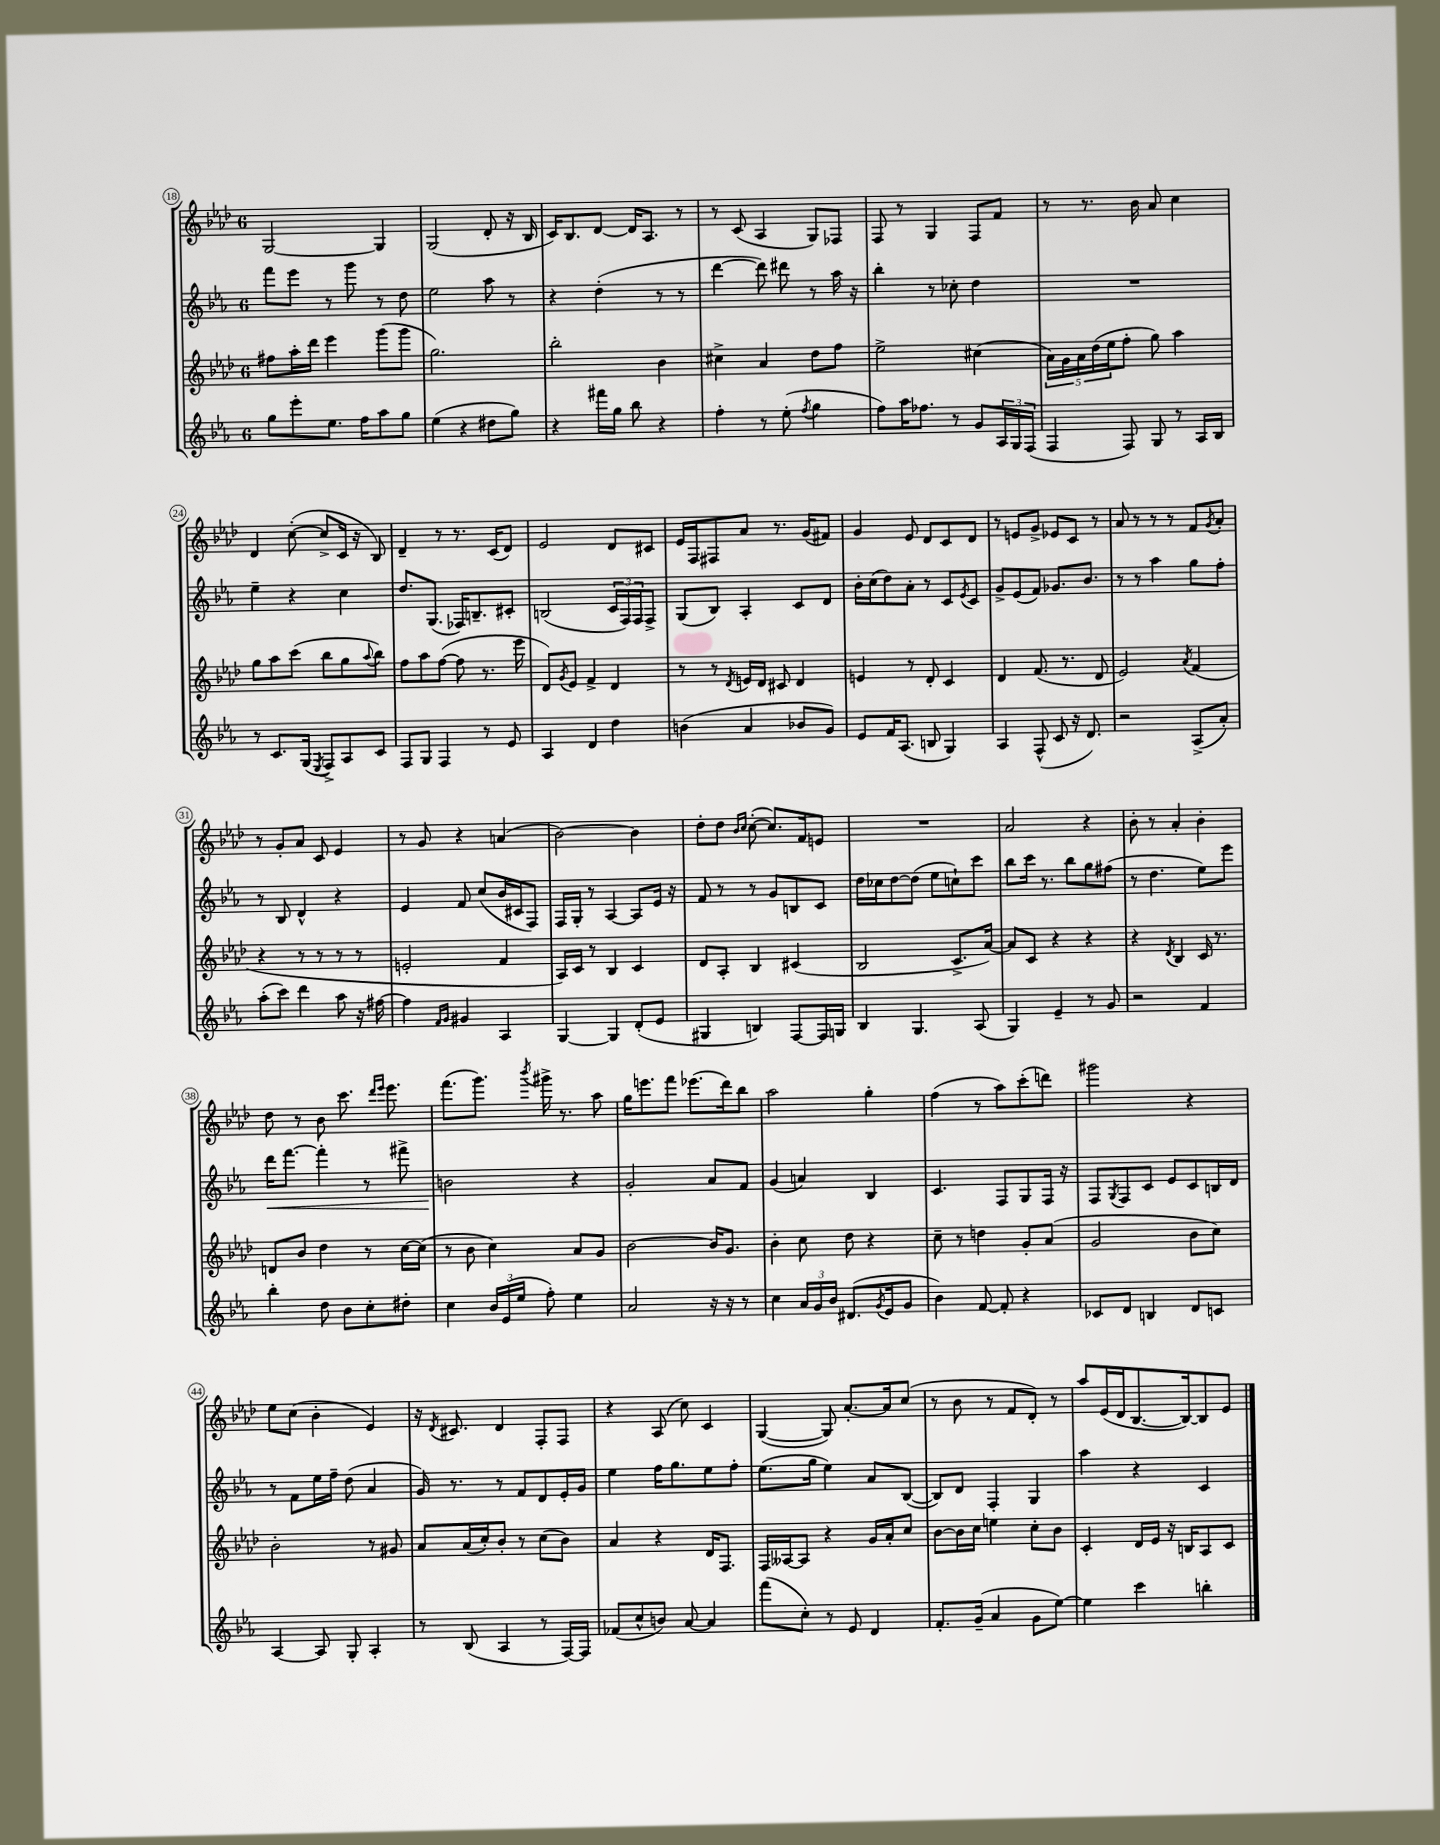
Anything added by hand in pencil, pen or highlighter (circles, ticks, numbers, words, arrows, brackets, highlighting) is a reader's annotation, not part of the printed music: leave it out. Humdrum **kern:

**kern	**kern	**kern	**dynam	**kern
*part4	*part3	*part2	*part2	*part1
*staff4	*staff3	*staff2	*staff2	*staff1
*clefG2	*clefG2	*clefG2	*	*clefG2
*k[b-e-a-]	*k[b-e-a-d-]	*k[b-e-a-]	*	*k[b-e-a-d-]
*M6/8	*M6/8	*M6/8	*	*M6/8
=18	=18	=18	=18	=18
8gg\L	8ff#X\L	8fff\L	.	[2G/
8eee-'\	16aa-'\L	8eee-\J	.	.
.	16ddd-\JJ	.	.	.
8.ee-\J	4eee-\	8r	.	.
.	.	8ggg\	.	.
16ff\KL	.	.	.	.
8aa-\	(8ggg\L	8r	.	4G/]
8gg\J	8ggg\J	8dd\	.	.
=19	=19	=19	=19	=19
(4ee-\	2.gg\)	2ee-\	.	(2G/
4r	.	.	.	.
8dd#X\L	.	8aa-\	.	8d-'/
8gg\J)	.	8r	.	16r
.	.	.	.	16B-/
=20	=20	=20	=20	=20
4r	2bb-'\	4r	.	16c/KL)
.	.	.	.	8.B-/
16fff#X\LL	.	(4dd'\	.	[8d-/J
16gg\JJ	.	.	.	.
8bb-\	.	.	.	16d-/KL]
.	.	.	.	8.A-/J
4r	4b-\	8r	.	.
.	.	8r	.	8r
=21	=21	=21	=21	=21
4ff'\	4cc#X^\	[4ddd\	.	8r
.	.	.	.	(8c/
8r	4a-/	8ddd\])	.	4A-/
(8ee-'\	.	8ddd#X\	.	.
8qff/	.	.	.	.
4gg\	8dd-\L	8r	.	8G/L)
.	8ff\J	16aa-\	.	8F-X/J
.	.	16r	.	.
=22	=22	=22	=22	=22
8ff\L)	2ee-^\	4bb-'\	.	8F/
16aa-\K	.	.	.	8r
8.ff-X\J	.	.	.	.
.	.	8r	.	4G/
8r	.	8cc-X'\	.	.
8g/L	(4cc#X\	4dd\	.	8F/L
24A-/L	.	.	.	8f/J
24G/	.	.	.	.
(24F/JJ	.	.	.	.
=23	=23	=23	=23	=23
4F/	20a-\LL)	2.r	.	8r
.	20g\	.	.	.
.	20a-\	.	.	.
.	.	.	.	8.r
.	(20dd-\	.	.	.
.	20ee-\J	.	.	.
8F/)	8ff'\J	.	.	.
.	.	.	.	16b-\
8G/	8gg\)	.	.	8a-/
8r	4aa-\	.	.	4cc\
16A-/LL	.	.	.	.
16B-/JJ	.	.	.	.
!!LO:LB:g=z
=24	=24	=24	=24	=24
8r	8gg\L	4ee-~\	.	4d-/
8.c/L	8aa-\	.	.	.
.	(8ccc\J	4r	.	([8cc'\
(16G/Jk	.	.	.	.
8qE-/	.	.	.	.
8F^/L)	8bb-\L	.	.	8cc^/L]
8A-/	8gg\	4cc\	.	16c/Jk
.	.	.	.	16r
.	8qqaa-/	.	.	.
8c/J	8bb-\J)	.	.	8B-/)
=25	=25	=25	=25	=25
8F/L	8ff\L	8.dd/L	.	4d-~/
8G/J	8aa-\	.	.	.
.	.	(8.G/J	.	.
4F/	([8ff\J	.	.	8r
.	8ff\]	16F-X/KL)	.	8.r
.	.	8.Bn~/	.	.
8r	8.r	.	.	.
.	.	.	.	(16c/KL
8e-/	.	8c#X'/J	.	8d-/J)
.	16eee-\	.	.	.
=26	=26	=26	=26	=26
4A-/	8d-/L)	(2Bn/	.	2e-/
.	8qg/	.	.	.
.	8e-/J	.	.	.
4d/	4f^/	.	.	.
4dd\	4d-/	24c/LL	.	8d-/L
.	.	24F/)	.	.
.	.	24F/J	.	.
.	.	8F^/J	.	8c#X/J
=27	=27	=27	=27	=27
(4bn\	8r	(8G/L	.	16e-/LL
.	.	.	.	16F/J
.	8r	8B-/J)	.	8F#X/
.	8qd-/	.	.	.
4a-/	16en/LL	4A-'/	.	8a-/J
.	16d-/JJ	.	.	.
.	8c#X/	.	.	8.r
8b-X/L	4d-/	8c/L	.	.
.	.	.	.	(16g/KL
8g/J)	.	8d/J	.	8f#X/J)
=28	=28	=28	=28	=28
8e-/L	4en/	16b-'\LL	.	4g/
.	.	(16cc\J	.	.
16f/K	.	8dd\)	.	.
(8.A-/J	.	.	.	.
.	8r	8a-'\J	.	8e-/
8Bn/	8d-'/	8r	.	8d-/L
4G/)	4c/	8c/L	.	8c/
.	.	8qe-/	.	.
.	.	8c/J	.	8d-/J
=29	=29	=29	=29	=29
4A-/	4d-/	8g^/L	.	8r
.	.	(8e-/	.	8en/L
(8F^^/	(8.f/	8f/J)	.	8g^/J
8c/	.	8.g-X/L	.	8e-X/L
.	8.r	.	.	.
16r	.	.	.	8c/J
8.d/)	.	8.b-/J	.	.
.	8d-/	.	.	8r
=30	=30	=30	=30	=30
2r	2e-/)	8r	.	8a-/
.	.	8r	.	8r
.	.	4aa-\	.	8r
.	.	.	.	8r
.	8qa-/	.	.	.
(8A-^/L	(4f/	8gg\L	.	8f/L
.	.	.	.	8qg/
8a-'/J)	.	8ff'\J	.	8a-'/J
!!LO:LB:g=z
=31	=31	=31	=31	=31
(8aa-'\L	4r	8r	.	8r
8ccc\J)	.	8B-/	.	8g'/L
4ddd\	8r	4d^^/	.	8a-/J
.	8r	.	.	8c/
8aa-\	8r	4r	.	4e-/
16r	8r	.	.	.
[16ff#X\	.	.	.	.
=32	=32	=32	=32	=32
4ff#\]	2en'/	4e-/	.	8r
.	.	.	.	8g/
16qqf/LL	.	.	.	.
16qqg/JJ	.	.	.	.
4g#X/	.	8f/	.	4r
.	.	(8cc/L	.	.
4A-/	4f/	16b-/L	.	(4an/
.	.	16c#X/J	.	.
.	.	8F/J)	.	.
=33	=33	=33	=33	=33
[4G/	16A-/LL)	16F/LL	.	[2b-\)
.	16c/JJ	16G'/JJ	.	.
.	8r	8r	.	.
4G/]	4B-/	[4A-/	.	.
(8d'/L	4c/	8A-/L]	.	4b-\]
8e-/J	.	16e-/Jk	.	.
.	.	16r	.	.
=34	=34	=34	=34	=34
4G#X/	8d-/L	8f/	.	8dd-'\L
.	8A-'/J	8r	.	8dd-\J
.	.	.	.	16qqb-/LL
.	.	.	.	16qqcc/JJ
4Bn/)	4B-/	8r	.	([8cc'\
.	.	8g/L	.	8.cc/L])
[8F/L	(4c#X/	8Bn/	.	.
.	.	.	.	16f/k
16F/L]	.	8c/J	.	8en/J
16Gn/JJ	.	.	.	.
=35	=35	=35	=35	=35
4B-/	2B-/	16dd\LL	.	2.r
.	.	16cc-X\J	.	.
.	.	[8dd\	.	.
4.G/	.	(8dd\J]	.	.
.	.	8ee-\L	.	.
.	8.c^/L	8ccn`\)	.	.
(8A-/	.	8ccc\J	.	.
.	[16a-/Jk)	.	.	.
=36	=36	=36	=36	=36
4G/)	8a-/L]	8bb-\L	.	2a-/
.	8c/J	16ccc\Jk	.	.
.	.	8.r	.	.
4e-~/	4r	.	.	.
.	.	8bb-\L	.	.
8r	4r	8gg\	.	4r
8g/	.	(8ff#X\J	.	.
=37	=37	=37	=37	=37
2r	4r	8r	.	8b-'\
.	.	4.dd\	.	8r
.	8qd-/	.	.	.
.	4B-/	.	.	4a-'/
4f/	16c/	8ee-\L)	.	4b-'\
.	8.r	.	.	.
.	.	8eee-\J	.	.
!!LO:LB:g=z
=38	=38	=38	=38	=38
!	!	!	!LO:HP:b	!
4bb-'\	8dn/L	16ddd\KL	<	8dd-\
.	.	[8.fff\J	.	.
.	8b-/J	.	.	8r
8dd\	4dd-\	4fff'\]	.	8b-\
8b-\L	.	.	.	8.ccc\
8cc'\	8r	8r	.	.
.	.	.	.	16qqddd-/LL
.	.	.	.	16qqeee-/JJ
.	.	.	.	8.eee-\
8dd#X'\J	[16cc\LL	8fff#X^\	.	.
.	(16cc\JJ]	.	.	.
=39	=39	=39	=39	=39
4cc\	8r	2bn\	.	(8.fff\L
.	8b-\	.	.	.
.	.	.	.	8.ggg\J)
24b-/LL	4cc\)	.	.	.
(24e-/	.	.	.	.
24ee-/JJ	.	.	.	.
.	.	.	.	8qbbb-/
8ff'\)	.	.	.	16ggg#X^\
.	.	.	.	8.r
4ee-\	8a-/L	4r	[	.
.	8g/J	.	.	8aa-\
=40	=40	=40	=40	=40
2a-/	[2b-\	2g'/	.	16gg\KL
.	.	.	.	8.eeen\
.	.	.	.	8fff\J
.	.	.	.	(8.eee-X\L
16r	16b-/KL]	8a-/L	.	.
16r	8.g/J	.	.	16ddd-\k)
8r	.	8f/J	.	8bb-\J
=41	=41	=41	=41	=41
4cc\	4b-'\	(4g/	.	2aa-\
24a-/LL	8cc\	4an/)	.	.
24g/	.	.	.	.
24b-/JJ	.	.	.	.
(8.d#X/L	8dd-\	.	.	.
.	4r	4B-/	.	4gg'\
8qg/	.	.	.	.
16e-/k	.	.	.	.
8g/J	.	.	.	.
=42	=42	=42	=42	=42
4b-\)	8cc~\	4.c/	.	(4ff\
.	8r	.	.	.
[8f/	4ddn\	.	.	8r
8f'/]	.	8F/L	.	8aa-\L)
4r	8g'/L	8G/	.	(8ccc'\
.	(8a-/J	16F/Jk	.	8dddn\J)
.	.	16r	.	.
=43	=43	=43	=43	=43
8c-X/L	2g/	8F/L	.	2ggg#X\
.	.	8qG/	.	.
8d/J	.	8F/	.	.
4Bn/	.	8c/J	.	.
.	.	8e-/L	.	.
8d/L	8b-\L	8c/	.	4r
8cn/J	8cc\J)	16Bn/L	.	.
.	.	16d/JJ	.	.
!!LO:LB:g=z
=44	=44	=44	=44	=44
[4A-/	2b-'\	8r	.	8ee-\L
.	.	8f\L	.	(8cc\J
8A-/]	.	16ee-\L	.	4b-'\
.	.	16ff~\JJ	.	.
8G'/	.	(8dd\	.	.
4A-'/	8r	4a-/	.	4e-/)
.	8g#X/	.	.	.
=45	=45	=45	=45	=45
8r	8a-/L	16g/)	.	16r
.	.	.	.	8qd-/
.	.	8.r	.	8.c#X/
(8B-/	(16a-/L	.	.	.
.	16cc'/J)	.	.	.
4A-/	8b-'/J	8r	.	4d-/
.	8r	8f/L	.	.
8r	(8cc\L	8d/	.	8F'/L
[16F/LL)	8b-\J)	16e-'/L	.	8F/J
16F/JJ]	.	16g/JJ	.	.
=46	=46	=46	=46	=46
(8f-X/L	4a-/	4ee-\	.	4r
8cc^^/	.	.	.	.
8bn/J)	4r	16ff\KL	.	(8A-/
.	.	8.gg\	.	.
[8a-/	.	.	.	8cc\)
4a-/]	16d-/KL	8ee-\	.	4c/
.	8.F/J	.	.	.
.	.	8ff'\J	.	.
=47	=47	=47	=47	=47
(8fff\L	16F/LL	(8.ee-\L	.	([4G/
.	[16A--X/J	.	.	.
8cc'\J)	8A--/J]	.	.	.
.	.	16gg\Jk	.	.
8r	4r	4ee-\)	.	8G/])
8e-/	.	.	.	[8.a-'/L
4d/	16g/LL	8a-/L	.	.
.	16a-'/J	.	.	16a-/k]
.	8cc/J	([8B-/J	.	(8cc/J
=48	=48	=48	=48	=48
8.f'/L	[8b-\L	8B-/L])	.	8r
.	16b-\L]	8d/J	.	8b-\
(16g~/Jk	16cc\JJ	.	.	.
4a-/	4een\	4F'/	.	8r
.	.	.	.	8f/L
8g\L	8cc'\L	4G/	.	8d-'/J)
[8ee-\J)	8b-\J	.	.	8r
=49	=49	=49	=49	=49
4ee-\]	4c'/	4aa-\	.	8aa-/L
.	.	.	.	(16e-/L
.	.	.	.	16d-/J
4ccc\	16d-/LL	4r	.	[8.B-/
.	16e-/JJ	.	.	.
.	16r	.	.	.
.	16Bn/KL	.	.	16B-/k_)
4bbn'\	8A-/	4c/	.	8B-/]
.	8c/J	.	.	8e-/J
==	==	==	==	==
*-	*-	*-	*-	*-
